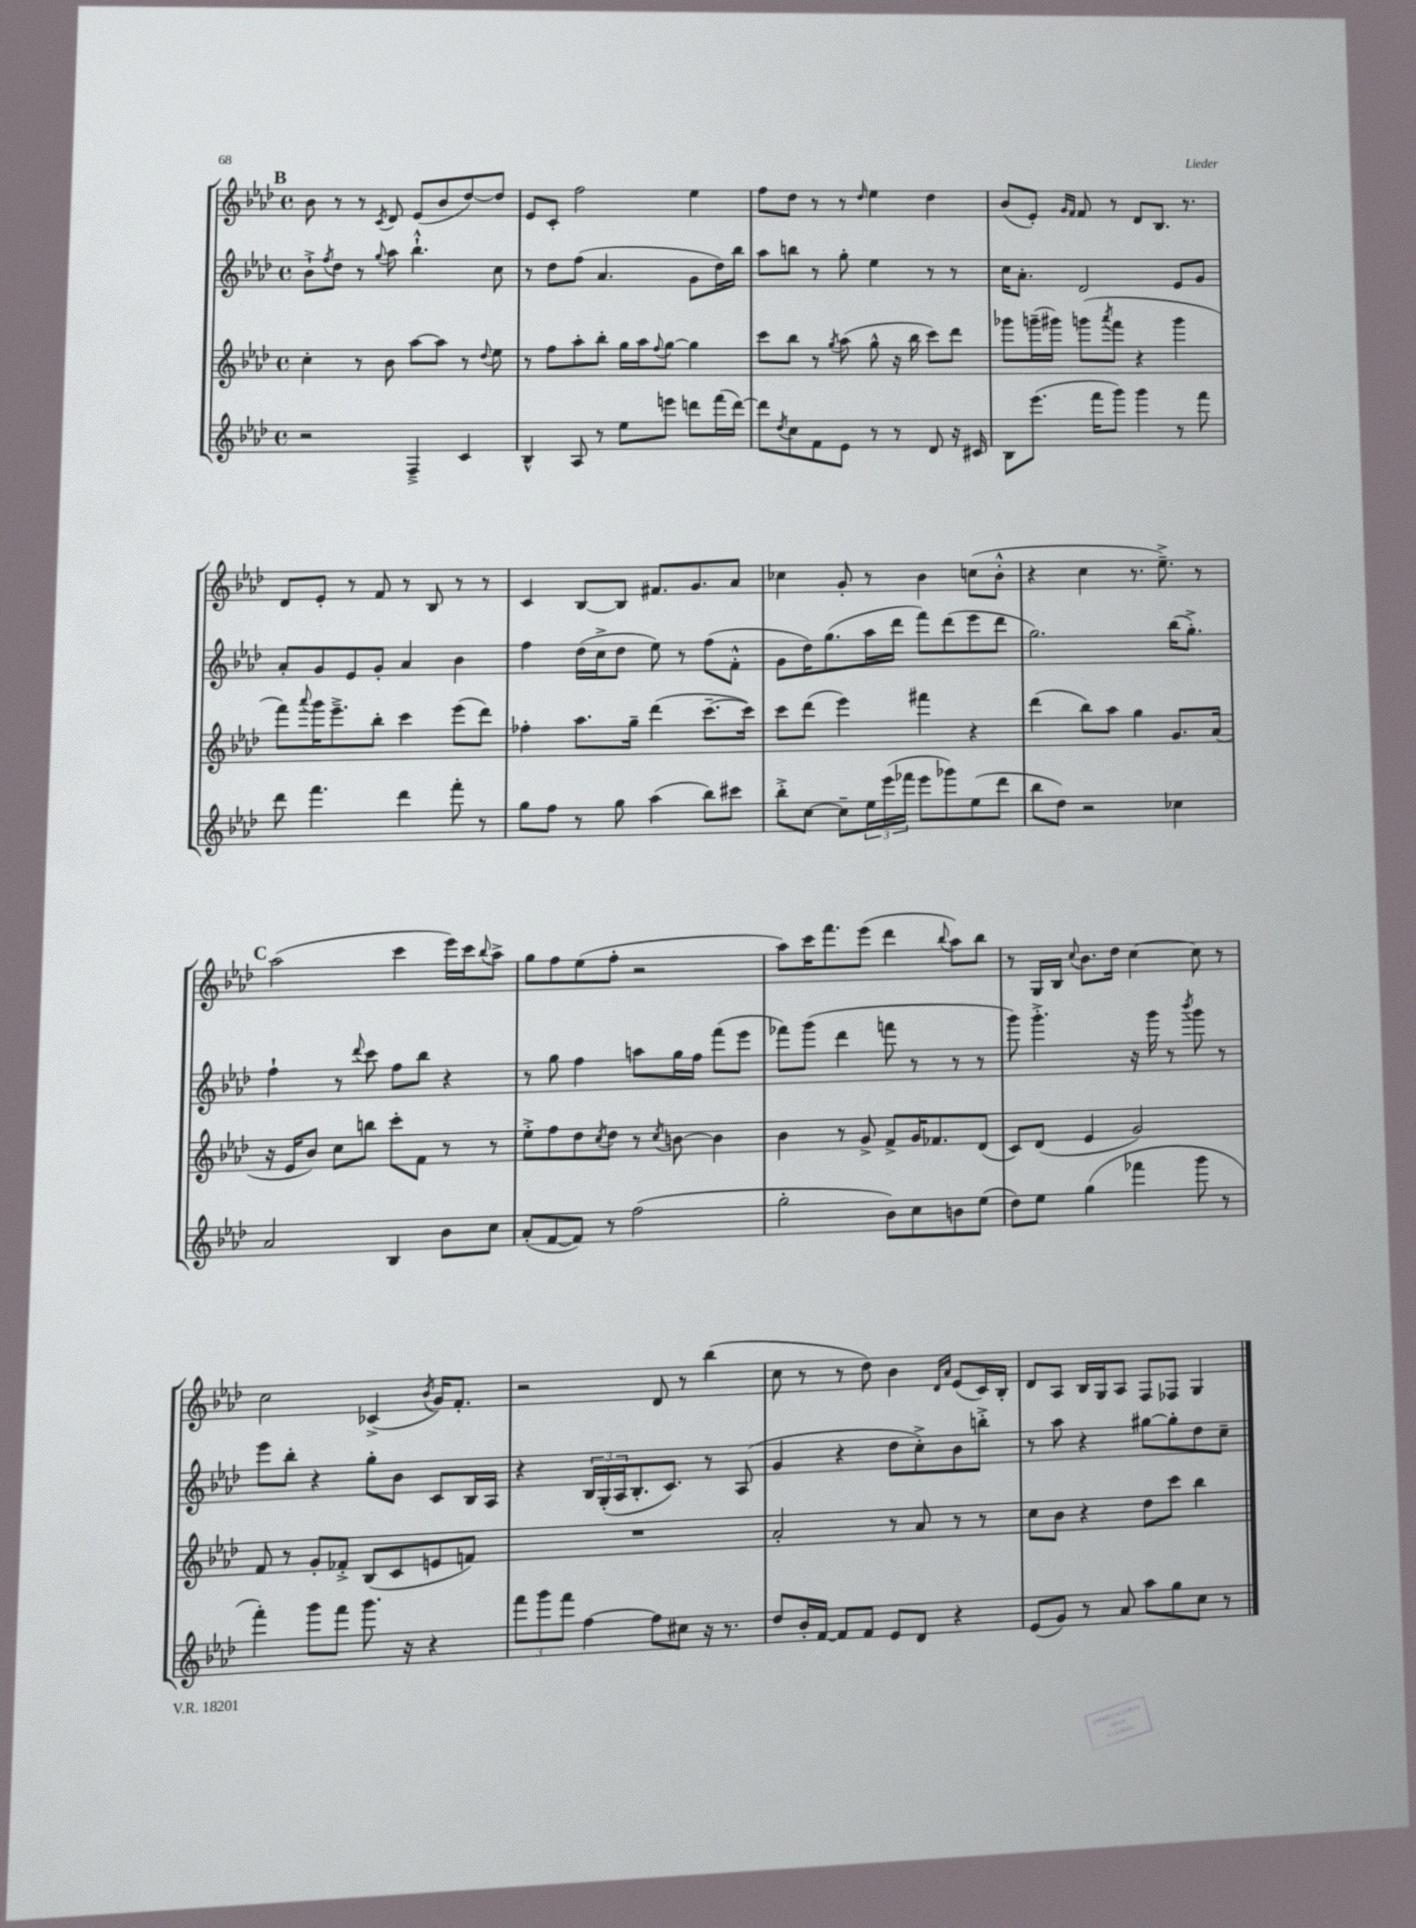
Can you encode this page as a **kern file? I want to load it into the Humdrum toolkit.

**kern	**kern	**kern	**kern
*staff4	*staff3	*staff2	*staff1
*clefG2	*clefG2	*clefG2	*clefG2
*k[b-e-a-d-]	*k[b-e-a-d-]	*k[b-e-a-d-]	*k[b-e-a-d-]
*M4/4	*M4/4	*M4/4	*M4/4
*met(c)	*met(c)	*met(c)	*met(c)
2r	4cc'	8b-`^	8b-
.	.	8qff	.
.	.	8dd-	8r
.	8r	8r	8r
.	.	8qqgg	8qc
.	8b-	8aa-	8d-
4F~^	[8aa-	4.bb-`^^	(8e-
.	8aa-]	.	8b-
4c	8r	.	[8dd-)
.	8qqdd-	.	.
.	8ee-	8cc	8dd-]
=	=	=	=
4B-^^	8r	8r	8e-
.	8ff	8dd-	8c'
8A-	8aa-'	(8ff	2ff
8r	8bb-'	4.a-	.
8ee-	16gg	.	.
.	16aa-	.	.
.	8qqff	.	.
8eee	[8gg	.	.
8ddd	4gg]	8g	4ee-
(16fff	.	16dd-)	.
[16ddd)	.	16bb-	.
=	=	=	=
8ddd]	8ccc	8aa-	8ff
8qdd-	.	.	.
8cc	8bb-	8bb	8dd-
8f	8r	8r	8r
.	8qgg	.	.
8e-	(8aa-	8gg'	8r
.	.	.	16qqdd-
8r	8gg^^	4ee-	4ee-
8r	16r	.	.
.	16bb-	.	.
8d-	8ccc)	8r	4dd-
16r	8ddd-	8r	.
16c#	.	.	.
=	=	=	=
8B-	8ggg-	16cc	(8b-
.	.	8.a-'	.
(8.eee-	(16ggg~	.	8e-')
.	16ggg#)	.	.
.	.	.	16qqg
.	.	.	16qqf
.	(8ggg	2d-	8f
16fff	.	.	.
.	8qaaa-	.	.
8ggg)	8fff	.	8r
4ggg	4r	.	8d-
.	.	.	8.B-
8r	4ggg	8e-	.
.	.	.	8.r
8fff	.	8g	.
=	=	=	=
8ddd-	8fff)	8a-'	8d-
.	8qqaaa-	.	.
4.fff	16ggg	8g	8e-'
.	8.eee-~^	.	.
.	.	8e-	8r
.	8bb-'	8g'	8f
4ddd-	4ccc	4a-	8r
.	.	.	8B-
8fff'	(8eee-	4b-	8r
8r	8ddd-)	.	8r
=	=	=	=
8gg	4ff-'	4ff	4c
8ff	.	.	.
8r	8.aa-	(16dd-	[8B-
.	.	16cc^	.
8gg	.	8dd-	8B-]
.	16gg~	.	.
(4aa-	(4ddd-	8ee-)	8.f#
.	.	8r	.
.	.	.	8.g
8bb-)	[8.ccc~	(8ff	.
8ccc#	.	8f'^^	8a-
.	16ccc])	.	.
=	=	=	=
8bb-'^	8ccc	8g	4cc-
[8cc	(8ddd-	16dd-)	.
.	.	(8.gg	.
8cc~]	4eee-)	.	8g'
24ee-	.	16aa-	8r
(24eee-	.	.	.
.	.	16ddd-	.
24fff-	.	.	.
8eee-	4fff#	8fff)	4b-
8ggg-)	.	(8ddd-	.
(8ee-	4r	8eee-	(8cc
8ddd-	.	8ddd-	8b-'^^
=	=	=	=
8bb-	(4ddd-	2.gg)	4r
8dd-)	.	.	.
2r	8bb-)	.	4cc
.	8aa-	.	.
.	4gg	.	8.r
.	.	.	8.ee-~^)
4cc-	8.g	(16bb-	.
.	.	8.gg'^)	.
.	.	.	8r
.	(16a-	.	.
=	=	=	=
2a-	16r	4ff`	(2aa-
.	16e-	.	.
.	8b-)	.	.
.	8cc	8r	.
.	.	8qqddd-	.
.	8bb	8ccc	.
4B-	8ccc'	8ff	4ccc
.	8f	8bb-	.
8b-	8r	4r	16eee-)
.	.	.	16ccc
.	.	.	8qqbb-
8cc	8r	.	8aa-^
=	=	=	=
(8a-'	8ee-'^	8r	8gg
[8f	8ff	8gg	8ff
8f])	8dd-	4ff	(8ee-
.	8qcc	.	.
8r	8dd-	.	8ff'
(2ff	8r	8aa	2r
.	8qcc	.	.
.	[8b	16gg	.
.	.	16ff	.
.	4b]	(8fff	.
.	.	8eee-	.
=	=	=	=
2gg'	4b-	8fff-)	8aa-)
.	.	(8ggg	16ccc
.	.	.	8.fff
.	8r	4ddd-	.
.	8g^	.	(8eee-
8b-)	8f^	8fff	4ddd-
8cc	16g	8r	.
.	8.f-	.	.
.	.	.	8qqbb-
8b	.	8r	8aa-)
(8ee-	(8d-	8r	8bb-
=	=	=	=
8dd-)	8c)	8ggg)	8r
8ee-	(8d-	4.ggg'^	16G
.	.	.	16B-
.	.	.	8qqcc
(4gg	4e-	.	8.b-
.	.	.	16dd-
4fff-	2g)	16r	[4cc
.	.	16ggg	.
.	.	8r	.
.	.	8qbbb-	.
8ggg	.	8ggg	8cc]
8r	.	8r	8r
=	=	=	=
4fff')	8f	8eee-	2cc
.	8r	8bb-'	.
8ggg	8g'	4r	.
8fff	8f-'^	.	.
8.ggg	(8B-	8gg'	(4c-^
.	8c	8b-	.
16r	.	.	.
.	.	.	8qb-
4r	8e	8c	16g)
.	.	.	8.f'
.	8f)	16B-	.
.	.	16A-	.
=	=	=	=
12fff	1r	4r	2r
12ggg	.	.	.
12fff	.	.	.
[4ff	.	24B-	.
.	.	(24G'	.
.	.	24A-	.
.	.	8.B-'	.
8ff]	.	.	8d-
.	.	8.c)	.
8cc#	.	.	8r
16r	.	8r	(4bb-
8.r	.	.	.
.	.	(8A-	.
=	=	=	=
8dd-	2a-'	4g	8cc
16b-'	.	.	8r
[16f	.	.	.
8f]	.	4r	8r
8f	.	.	8dd-)
8e-	8r	8dd-	4b-
8d-	8a-	8cc'^)	.
.	.	.	16qqd-
.	.	.	16qqa-
4r	8r	8b-	(8e-
.	8r	8bb'^	16c)
.	.	.	16B-'
=	=	=	=
(8e-	8cc	8r	8d-
8g)	8b-	8aa-	8A-
8r	4r	4r	16B-
.	.	.	16G
8a-	.	.	8A-
8aa-	8dd-	[8gg#	8F
8gg	8ccc	8gg#']	8F-
8cc	4bb-	8dd-	4G
8r	.	8cc~	.
==	==	==	==
*-	*-	*-	*-
